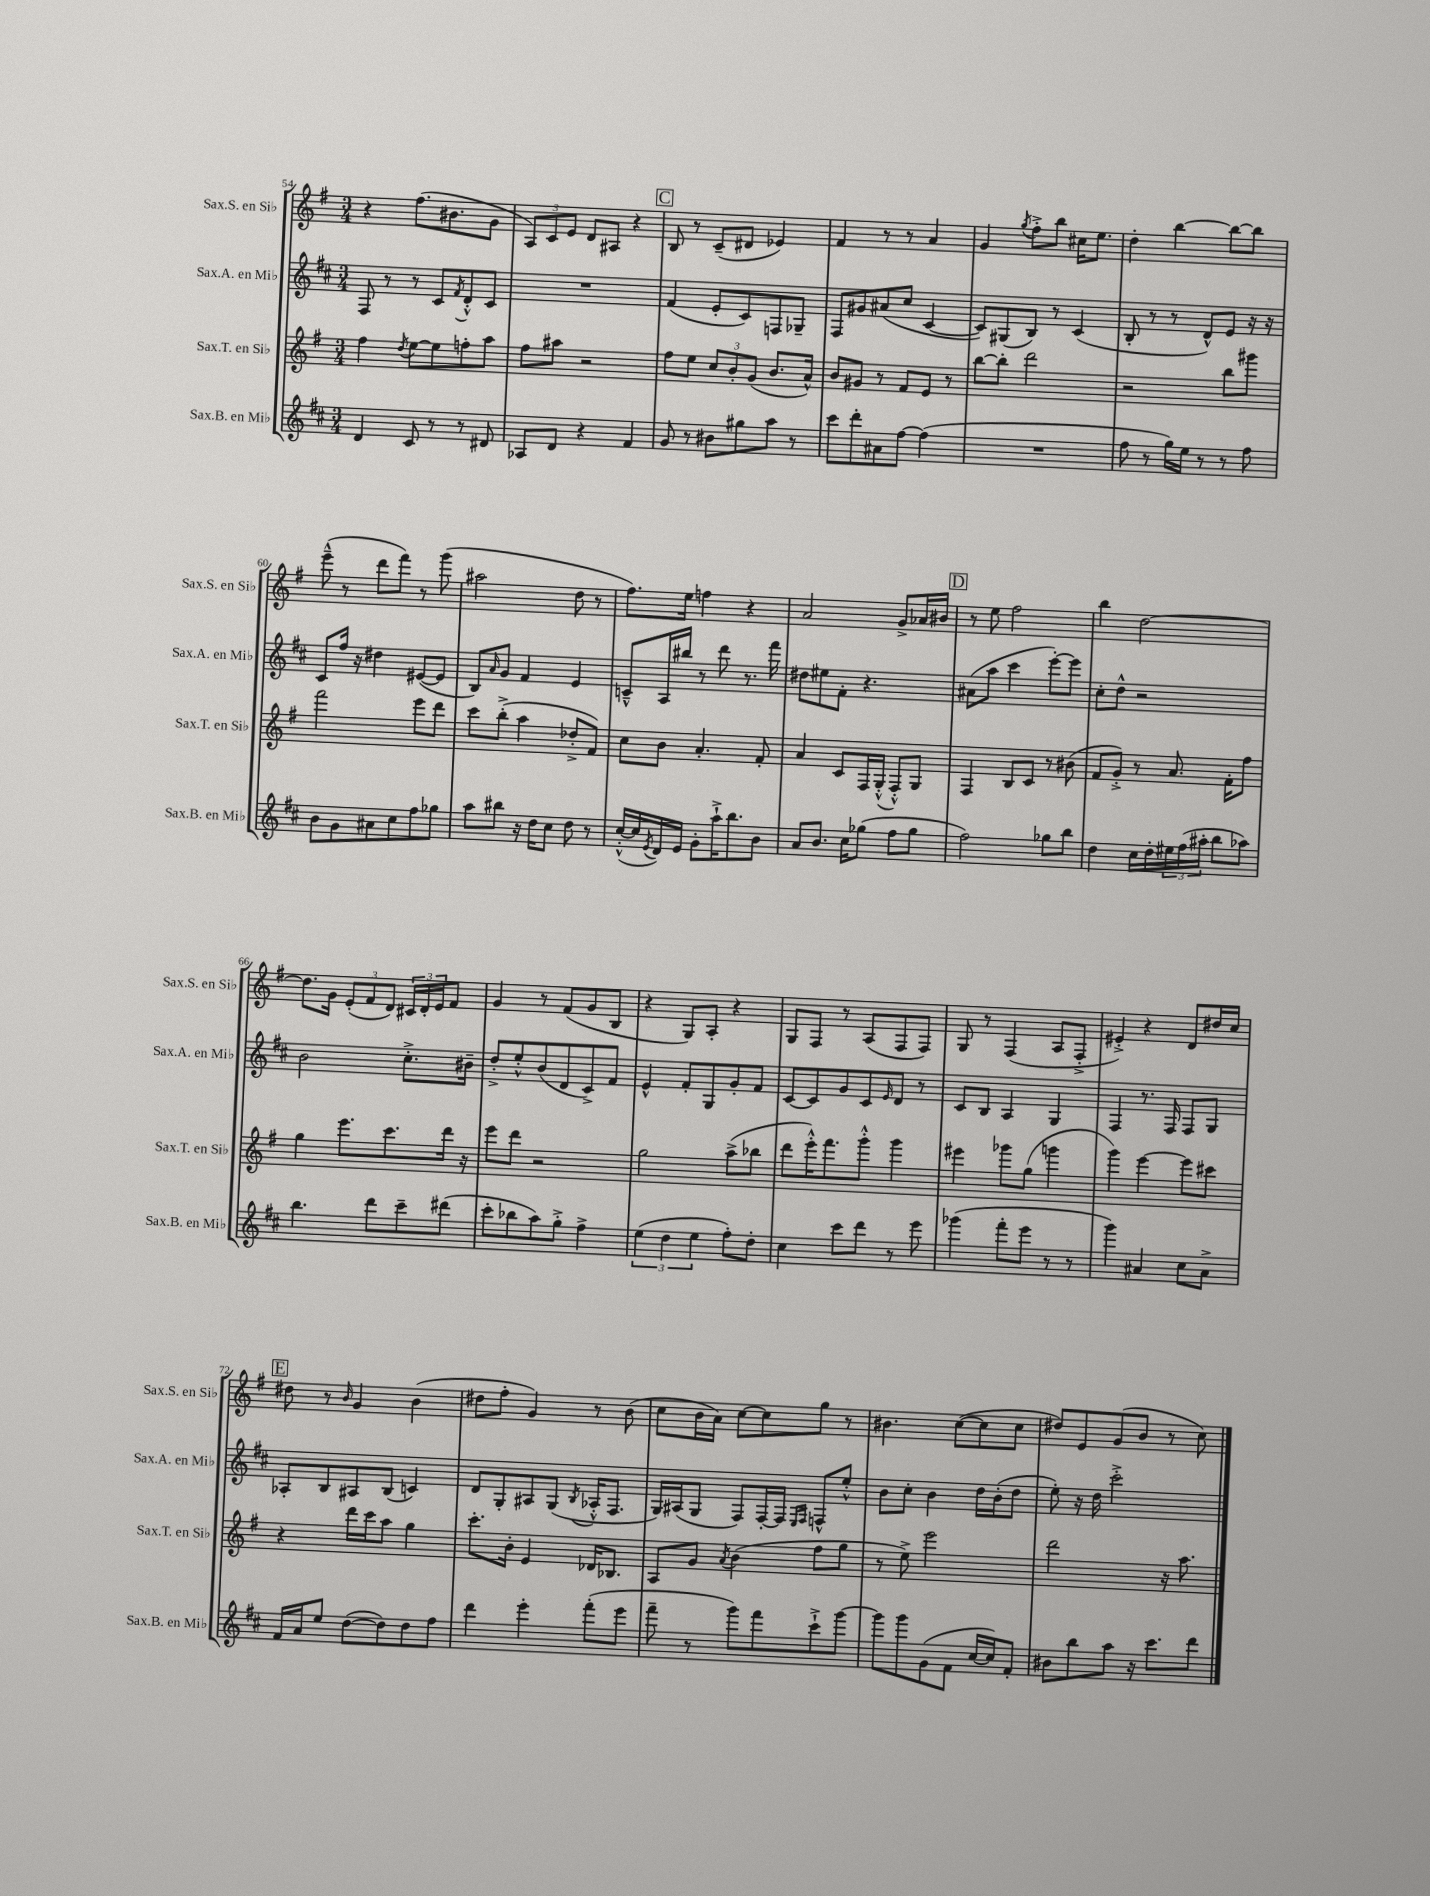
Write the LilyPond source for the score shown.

<<
\new StaffGroup <<
\new Staff = "s0" \with { instrumentName = "Sax.S. en Sib" shortInstrumentName = "Sax.S. en Sib" } {
    \clef treble \key g \major \numericTimeSignature \time 3/4
    r4 fis''8.( bis'8. g'8 |
    \tuplet 3/2 { a8) c'8 e'8 } d'8 ais8 r4 |
    \mark \markup { \box "C" } b8 r8 c'8--( dis'8 ees'4) |
    fis'4 r8 r8 a'4 |
    g'4 \acciaccatura { g''8 } fis''8-.-> b''8 cis''16 e''8. |
    d''4-. b''4~ b''8~ b''8 |
    e'''8---^( r8 d'''8 fis'''8) r8 g'''8( |
    ais''2 d''8 r8 |
    fis''8.) e''16 f''4 r4 |
    a'2 g'8-> aes'16 bis'16 |
    \mark \markup { \box "D" } r8 e''8 fis''2 |
    b''4 d''2~ |
    d''8. g'16 \tuplet 3/2 { e'8-.( fis'8 d'8) } \tuplet 3/2 { cis'16 d'16-. e'16 } fis'8 |
    g'4 r8 fis'8( g'8 b8 |
    r4 g8) a8-. r4 |
    g8 fis8 r8 a8( fis8 fis8) |
    g8 r8 fis4( a8 fis8-.-> |
    eis'4-.->) r4 d'8 dis''16 c''16 |
    \mark \markup { \box "E" } dis''8 r8 \grace { b'16 } g'4 b'4( |
    dis''8 fis''8-. g'4) r8 b'8( |
    c''8 b'16 a'16) c''8~ c''8 g''8 r8 |
    bis'4. c''8~( c''8 c''8 |
    dis''8) e'8 g'8( b'8 r8 c''8) \bar "|." |
}
\new Staff = "s1" \with { instrumentName = "Sax.A. en Mib" shortInstrumentName = "Sax.A. en Mib" } {
    \clef treble \key d \major \numericTimeSignature \time 3/4
    fis8 r8 r8 cis'8 \acciaccatura { fis'8 } d'8-.-^ cis'8 |
    R2. |
    \mark \markup { \box "C" } fis'4( e'8-. cis'8) f8 ges8-- |
    fis8 gis'8 ais'8( cis''8 cis'4~ |
    cis'8) gis8( b8) r8 cis'4( |
    b8-. r8 r8 d'8-^) e'8 r16 r16 |
    cis'8 fis''16 r16 dis''4 eis'8~( eis'8 |
    b8) \grace { a'16 } g'8 fis'4 e'4 |
    c'8---^ a16 bis''16 r8 d'''8 r8. fis'''16 |
    dis''8 eis''8 fis'8-. r4. |
    \mark \markup { \box "D" } ais'8( a''8 cis'''4 e'''8~-.) e'''8 |
    cis''8-. d''8-^ r2 |
    b'2 cis''8.-.-> bis'16-- |
    d''8-.-> e''8-.-^ b'8( d'8 cis'8->) fis'8 |
    e'4-^ fis'8-. g8 g'8-. fis'8 |
    cis'8~ cis'8 g'8 cis'8 \grace { e'16 } d'8 r8 |
    cis'8 b8 a4 g4 |
    fis4 r8. fis16 fis8 g8 |
    \mark \markup { \box "E" } aes8-. b8 ais8 b8( c'4) |
    d'8 g8-. ais8 g8( \acciaccatura { b8 } aes16-.-^ fis8. |
    g16) ais16( g8 fis8) fis16~-. fis16 \grace { e16 fis16 } f8-^ e''8-.-^ |
    b'8 cis''8-. b'4 d''16 b'16-.( d''8 |
    e''8-.) r16 d''16 cis'''2-.-> \bar "|." |
}
\new Staff = "s2" \with { instrumentName = "Sax.T. en Sib" shortInstrumentName = "Sax.T. en Sib" } {
    \clef treble \key g \major \numericTimeSignature \time 3/4
    fis''4 \acciaccatura { d''8 } e''8~ e''8 f''8-. a''8 |
    fis''8 ais''8 r2 |
    \mark \markup { \box "C" } fis''8 e''8 \tuplet 3/2 { c''8 b'8-. g'8( } b'8. a'16-^) |
    b'8 gis'8 r8 fis'8 e'8 r8 |
    b''8~ b''8-. d'''2 |
    r2 b''8 gis'''8 |
    fis'''2 e'''8 d'''8 |
    c'''8 b''8-.->( a''4 des''8-.-> fis'8) |
    c''8 b'8 a'4.-. fis'8-. |
    a'4 c'8 fis16 g16-.-^( fis8-.-^) g8 |
    \mark \markup { \box "D" } fis4 b8 c'8 r8 bis'8( |
    fis'8 g'8-.->) r8 a'8. fis'16-. fis''8 |
    g''4 e'''8. c'''8. d'''16 r16 |
    e'''8 d'''8 r2 |
    g''2 a''8->( bes''8 |
    d'''8 e'''16-.-^) fis'''8. g'''8-.-^ g'''4 |
    eis'''4 ges'''8 g''8( g'''4 |
    g'''4) e'''4~ e'''8 cis'''8 |
    \mark \markup { \box "E" } r4 d'''16 c'''16 a''8 g''4 |
    c'''8.-. b'16-. e'4 des'16 bes8. |
    a8 g'8 \acciaccatura { a'8 } b'4( fis''8 g''8 |
    r8 e''8->) e'''2 |
    d'''2 r16 a''8. \bar "|." |
}
\new Staff = "s3" \with { instrumentName = "Sax.B. en Mib" shortInstrumentName = "Sax.B. en Mib" } {
    \clef treble \key d \major \numericTimeSignature \time 3/4
    d'4 cis'8 r8 r8 dis'8 |
    aes8 d'8 r4 fis'4 |
    \mark \markup { \box "C" } g'8 r8 bis'8 gis''8 a''8 r8 |
    cis'''8 d'''8-. ais'8 fis''8~ fis''4( |
    R2. |
    fis''8 r8 g''16) e''16 r8 r8 fis''8 |
    b'8 g'8 ais'8 cis''8 fis''8 ges''8 |
    a''8 bis''8 r16 d''16 cis''8 d''8 r8 |
    cis''16~-.-^( cis''16 \acciaccatura { e'8 } d'16) e'16 g'8-. a''16-!-> b''8. b'8 |
    a'8 b'8. cis''16 ges''8( fis''8 ges''8 |
    \mark \markup { \box "D" } fis''2) ges''8 b''8 |
    d''4 cis''16 d''16-. \tuplet 3/2 { eis''16 fis''16( ais''16-. } b''8 aes''8) |
    b''4. d'''8 cis'''8-- dis'''8( |
    cis'''8-. bes''8 a''8) g''8-.-> fis''4-> |
    \tuplet 3/2 { e''4( d''4 e''4 } fis''8-.) d''8-. |
    cis''4 cis'''8 d'''8 r8 e'''8 |
    ges'''4( fis'''8-. e'''8 r8 r8 |
    g'''4) ais'4 cis''8 ais'8-> |
    \mark \markup { \box "E" } fis'16 a'16 e''8 d''8~( d''8) d''8 fis''8 |
    d'''4 e'''4-. fis'''8-.( e'''8 |
    fis'''8-- r8 g'''8) fis'''8 cis'''8-!-> g'''8~ |
    g'''8 g'''8 g'8( fis'8 cis''16~ cis''16) fis'8-. |
    bis'8 b''8 a''8 r16 cis'''8. d'''8 \bar "|." |
}
>>
>>
\layout { \context { \Score currentBarNumber = #54 } }
